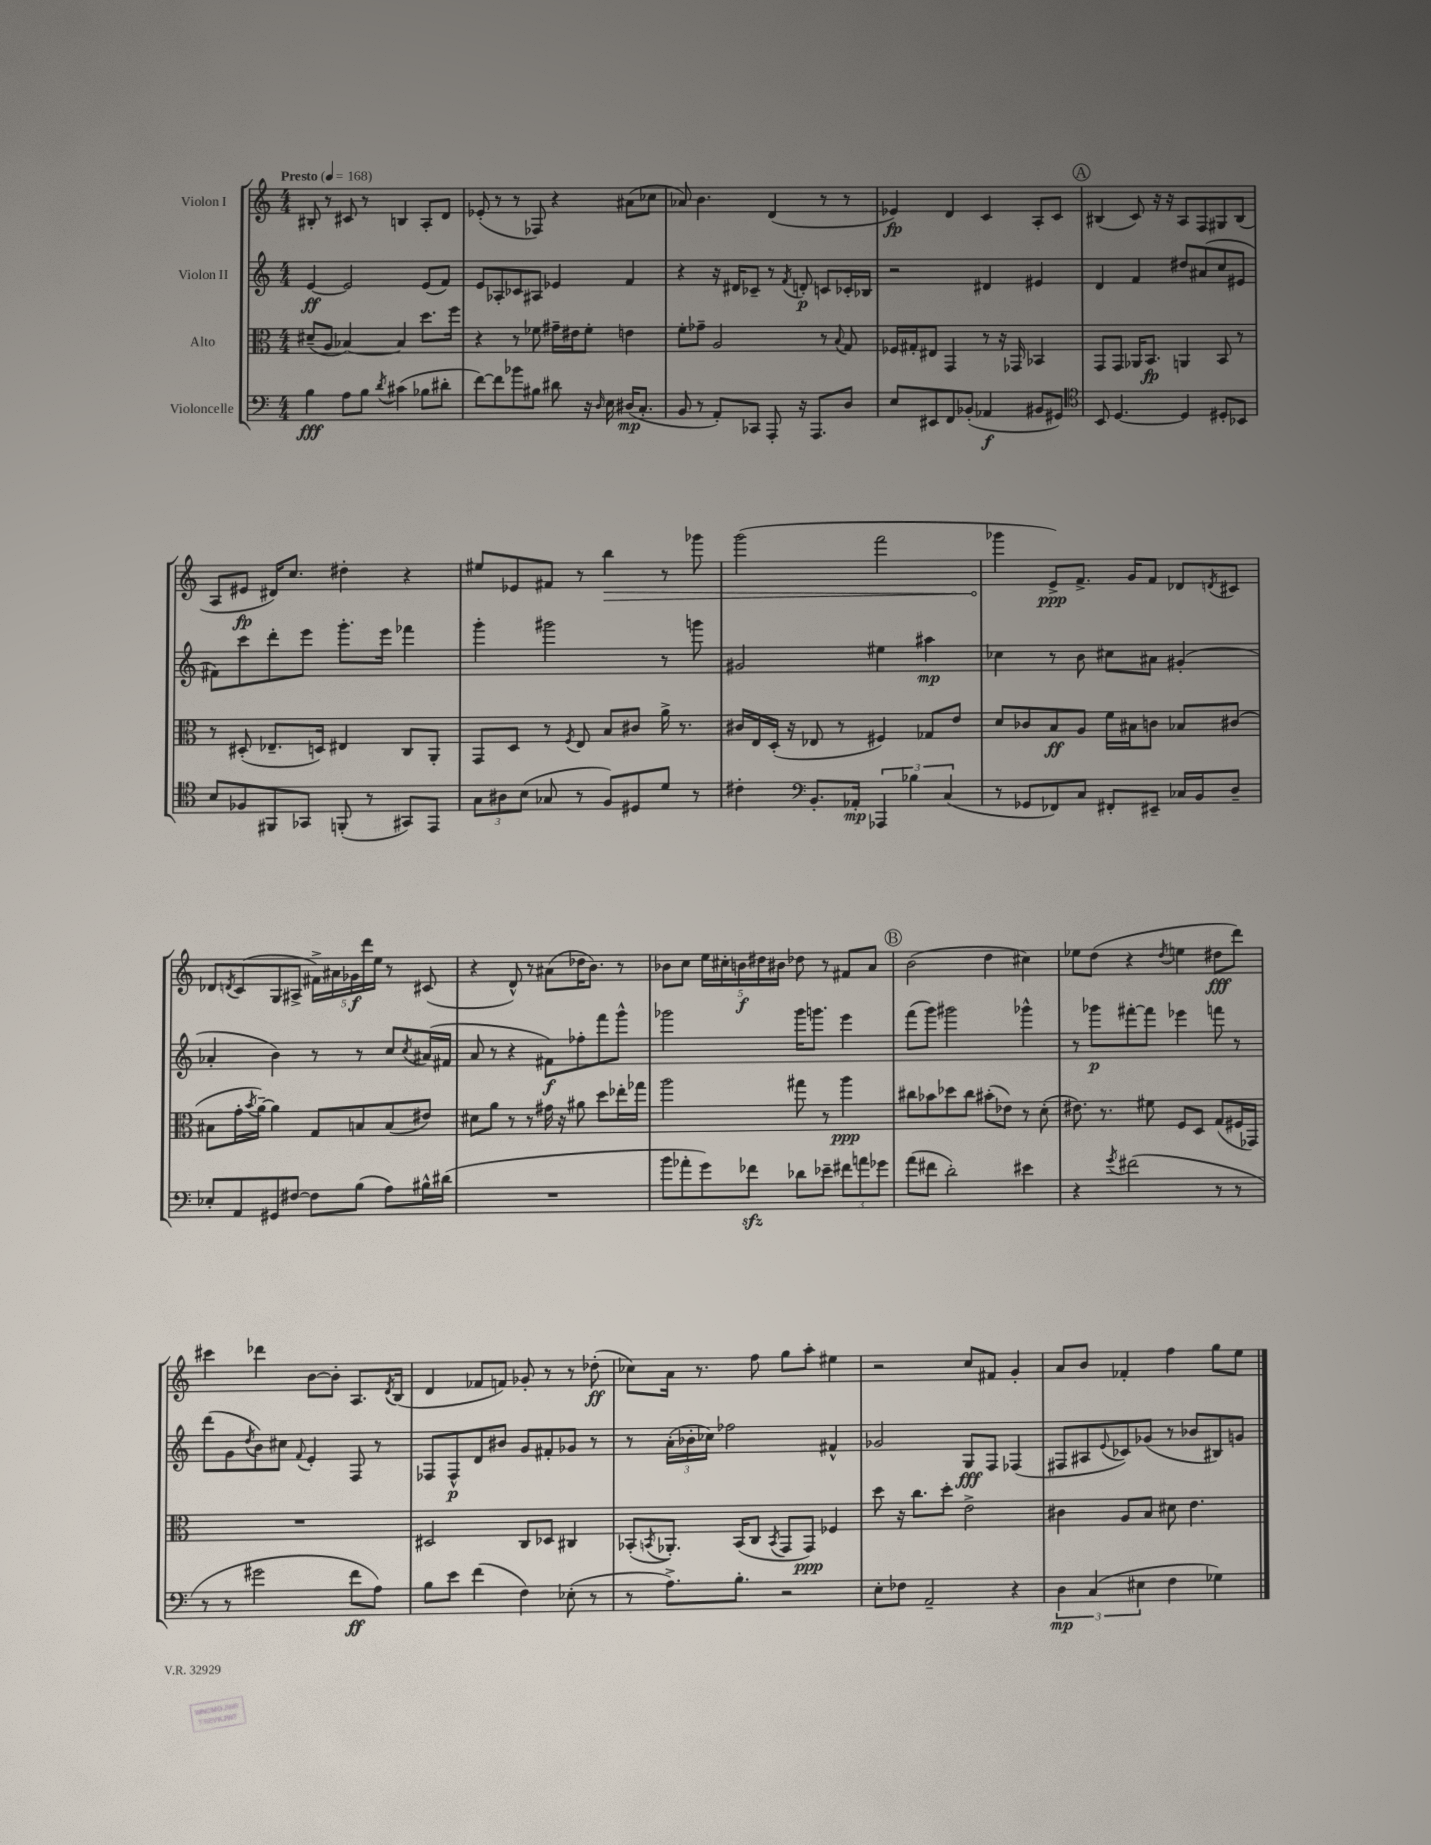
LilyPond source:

<<
\new StaffGroup <<
\new Staff = "s0" \with { instrumentName = "Violon I" } {
    \clef treble \key c \major \numericTimeSignature \time 4/4 \tempo "Presto" 4 = 168
    bis8-. r8 cis'8 r8 b4 a8-. d'8 |
    ees'8-.( r8 r8 fes8) r4 ais'8( ces''8 |
    aes'8) b'4. d'4( r8 r8 |
    ees'4\fp) d'4 c'4 a8-. c'8 |
    \mark \markup { \circle "A" } bis4( c'8) r16 r16 a8 f8 gis8 bis8( |
    a8 eis'8\fp dis'16) c''8. dis''4-. r4 |
    eis''8 ees'8 fis'8 r8 \once \override Hairpin.circled-tip = ##t b''4\> r8 ges'''8 |
    g'''2( f'''2 |
    ges'''4\! e'8->\ppp) f'8.-> g'16 f'8 des'8 \acciaccatura { d'8 } cis'8 |
    des'8 \acciaccatura { d'8 } c'8( g8 ais8-> \tuplet 5/4 { fis'16->) ais'16 ges'16\f d'''16 e''16 } r8 cis'8( |
    r4 d'8-^) r8 ais'8( des''16 b'8.) r8 |
    bes'8 c''8 \tuplet 5/4 { e''16 cis''16-. b'16\f dis''16 bis'16 } des''8 r8 fis'8 a'8 |
    \mark \markup { \circle "B" } b'2( d''4 cis''4) |
    ees''8 d''8( r4 \acciaccatura { d''8 } e''4 dis''8\fff d'''8) |
    cis'''4 des'''4 b'8~ b'8-. a8. \acciaccatura { d'8 } b16( |
    d'4 fes'8 f'8) ges'8-. r8 r8 des''8-.\ff( |
    ces''8) a'16 r8. f''8 g''8 a''8-. eis''4 |
    r2 c''8 fis'8 g'4-. |
    a'8 b'8 fes'4-. f''4 g''8 e''8 \bar "|." |
}
\new Staff = "s1" \with { instrumentName = "Violon II" } {
    \clef treble \key c \major \numericTimeSignature \time 4/4
    e'4~\ff e'2 e'8( f'8) |
    e'8 aes8-. ces'8 ais8 ees'4 f'4 |
    r4 r16 dis'16 ces'8-- r8 \acciaccatura { f'8 } d'8-.\p c'8 ces'16-. bes16 |
    r2 dis'4 eis'4 |
    \mark \markup { \circle "A" } d'4 f'4 dis''8 ais'8( c''8 eis'8 |
    fis'8) c'''8 d'''8-. e'''8 g'''8.-. e'''16 fes'''4 |
    g'''4-. gis'''2 r8 g'''8 |
    gis'2 eis''4 ais''4\mp |
    ces''4 r8 b'8 cis''8 ais'8 gis'4-.( |
    aes'4-. b'4) r8 r8 c''8 \acciaccatura { c''8 } ais'16( fis'16 |
    a'8 r8 r4 fis'8\f) fes''8-. f'''8 g'''8-^ |
    ges'''2 ges'''16 g'''8. e'''4 |
    \mark \markup { \circle "B" } f'''8( g'''8) gis'''2 ges'''4-^ |
    r8 ges'''8\p fis'''8~-. fis'''8 ees'''4 f'''8 r8 |
    d'''8( g'8 \acciaccatura { d''8 } b'8) cis''8 \appoggiatura { f'8 } e'4-. f8 r8 |
    fes8 fes8-^\p d'8 bis'8 g'8 fis'8-. ges'8 r8 |
    r8 \tuplet 3/2 { a'16-.( bes'16-. ces''16) } fes''2 fis'4-^ |
    ges'2 g8\fff f8 fes4( |
    fis8 ais8 \appoggiatura { e'8 } ces'8) ges'8( r8 bes'8 bis8) g'8 \bar "|." |
}
\new Staff = "s2" \with { instrumentName = "Alto" } {
    \clef alto \key c \major \numericTimeSignature \time 4/4
    dis'8--( a8 bes4~) bes4 d''8. f''16 |
    r4 r8 fes'8 gis'16-- eis'16 fes'8-. e'4 |
    f'8-. ges'8-- a2 r8 \appoggiatura { b8 } g8 |
    fes16 gis16-. eis8 g,4 r8 r16 ges,16 bes,4 |
    \mark \markup { \circle "A" } g,8 g,8 aes,16 b,8.\fp a,4 b,8 r8 |
    r8 dis8-.( ees8.-- d16) eis4 c8 a,8-. |
    g,8 d8 r8 \acciaccatura { f8 } e8 b8 cis'8 a'16-> r8. |
    cis'16 e16 d16-.( r16 ees8 r8 fis4) ges8 e'8 |
    d'8 ces'8 b8\ff a8 f'16 bis16 c'8 bes8 cis'8( |
    bis8 g'16-. \acciaccatura { b'8 } a'16~--) a'4 g8 b8 b8( eis'8) |
    dis'8 a'8 r8 r8 gis'16 r16 ais'8 d''8 ees''16-. ges''16 |
    a''2 gis''8 r8 a''4\ppp |
    \mark \markup { \circle "B" } cis''8 bes'8 des''8 cis''8 bis'8-.( ees'8) r8 d'8-.( |
    eis'8.) r8. fis'8 f8 d8 g8( fis16 ges,16) |
    R1 |
    dis2 c8 des8 cis4 |
    bes,8-.( \acciaccatura { b,8 } aes,8.-.) b,16( c8 \acciaccatura { b,8 } g,8 g,8\ppp) fes4 |
    d''8 r16 c''8. d''8-. e'2-> |
    cis'4 a8 b8 dis'8 e'4. \bar "|." |
}
\new Staff = "s3" \with { instrumentName = "Violoncelle" } {
    \clef bass \key c \major \numericTimeSignature \time 4/4
    b4\fff a8 b8 \acciaccatura { d'8 } cis'4( bes8 dis'8-. |
    f'8~) f'8 bes'8 bis8 dis'8 r16 \grace { d16 } e16 dis16\mp( c8.-. |
    b,8 r8 a,8-.) ces,8 a,,8-. r16 a,,8. d8 |
    e8 eis,8 f,8 bes,8-.( aes,4\f bis,8 gis,8) |
    \mark \markup { \circle "A" } \clef tenor b,8 d4.~ d4 dis8-. bes,8 |
    b8 fes8 fis,8 ges,8 f,8-.( r8 gis,8) e,8 |
    \tuplet 3/2 { g8 ais8 b8( } ges8 r8 f8) dis8 d'8 r8 |
    cis'4-. \clef bass b,8.-. aes,16-.\mp \tuplet 3/2 { aes,,4 bes4 c4( } |
    r8 ges,8 fes,8) c8 fis,8-. eis,8-- ces16 b,16 d8-- |
    ees8-. a,8 gis,8 fis8~ fis8 b8( a8) bis16-^ dis'16( |
    R1 |
    b'8 aes'8-. g'8) fes'8\sfz des'8 ees'8-- \tuplet 3/2 { fis'8 a'8 ges'8 } |
    \mark \markup { \circle "B" } a'8( fis'8 d'2-.) eis'4 |
    r4 \acciaccatura { g'8 } fis'2( r8 r8 |
    r8 r8 gis'2 f'8\ff a8) |
    b8 e'8 f'4( f4) ees8-.( r8 |
    r8 a8.->) b8.-. r2 |
    e8-. fes8 a,2-- r4 |
    \tuplet 3/2 { d4\mp c4( eis4 } f4 ges4) \bar "|." |
}
>>
>>
\layout { \context { \Score \remove "Bar_number_engraver" } }
